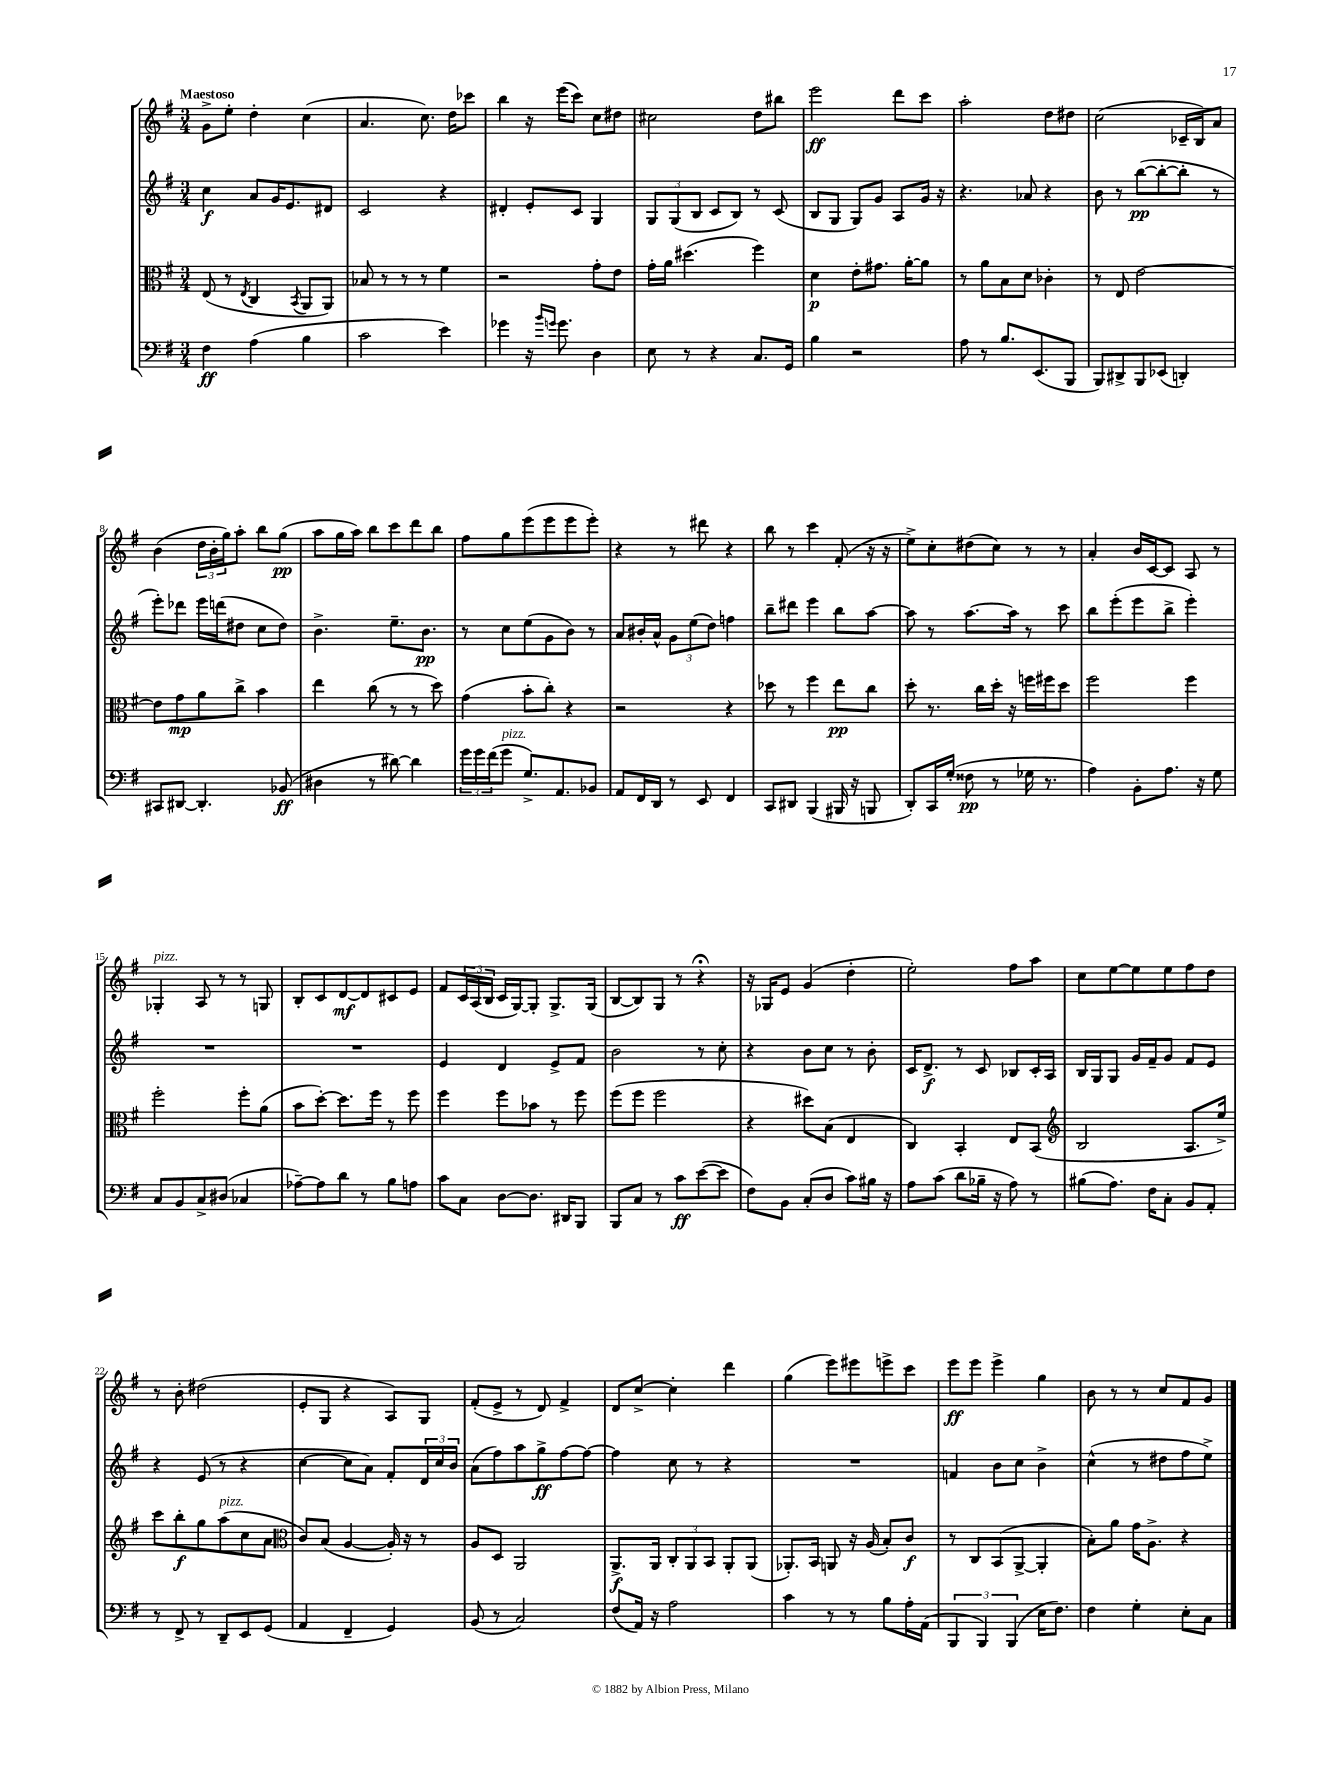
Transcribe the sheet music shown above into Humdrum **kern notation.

**kern	**dynam	**kern	**dynam	**kern	**dynam	**kern	**dynam
*part4	*part4	*part3	*part3	*part2	*part2	*part1	*part1
*staff4	*staff4	*staff3	*staff3	*staff2	*staff2	*staff1	*staff1
*clefF4	*	*clefC3	*	*clefG2	*	*clefG2	*
*k[f#]	*	*k[f#]	*	*k[f#]	*	*k[f#]	*
*M3/4	*	*M3/4	*	*M3/4	*	*M3/4	*
=1	=1	=1	=1	=1	=1	=1	=1
!	!	!	!	!	!	!LO:TX:a:B:t=Maestoso	!
4F#\	ff	(8E/	.	4cc\	f	8g^\L	.
.	.	8r	.	.	.	8ee'\J	.
.	.	8qE/	.	.	.	.	.
(4A\	.	4C/	.	8a/L	.	4dd'\	.
.	.	.	.	16g/K	.	.	.
.	.	.	.	8.e/	.	.	.
.	.	8qBB/	.	.	.	.	.
4B\	.	8AA/L	.	.	.	(4cc\	.
.	.	8AA/J)	.	8d#X/J	.	.	.
=2	=2	=2	=2	=2	=2	=2	=2
2c\	.	8B-X/	.	2c/	.	4.a/	.
.	.	8r	.	.	.	.	.
.	.	8r	.	.	.	.	.
.	.	8r	.	.	.	8.cc\)	.
4e\)	.	4f#\	.	4r	.	.	.
.	.	.	.	.	.	16dd\KL	.
.	.	.	.	.	.	8ccc-X\J	.
=3	=3	=3	=3	=3	=3	=3	=3
4g-X\	.	2r	.	4d#X'/	.	4bb\	.
16r	.	.	.	8e'/L	.	16r	.
16qqb/LL	.	.	.	.	.	.	.
16qqgn/JJ	.	.	.	.	.	.	.
8.g\	.	.	.	.	.	(16eee\KL	.
.	.	.	.	8c/J	.	8ccc\J)	.
4D\	.	8g'\L	.	4G/	.	8cc\L	.
.	.	8e\J	.	.	.	8dd#X\J	.
=4	=4	=4	=4	=4	=4	=4	=4
8E\	.	16g'\LL	.	12G/L	.	2cc#X\	.
.	.	16a\JJ	.	.	.	.	.
.	.	.	.	(12G/	.	.	.
8r	.	(4.dd#X\	.	.	.	.	.
.	.	.	.	12B/J	.	.	.
4r	.	.	.	8c/L	.	.	.
.	.	.	.	8B/J)	.	.	.
8.C/L	.	4ff#\)	.	8r	.	8dd\L	.
.	.	.	.	(8c/	.	8bb#X\J	.
16GG/Jk	.	.	.	.	.	.	.
=5	=5	=5	=5	=5	=5	=5	=5
4B\	.	4d\	p	8B/L	.	2eee\	ff
.	.	.	.	8G/J	.	.	.
2r	.	8e'\L	.	8G/L)	.	.	.
.	.	8.g#X\J	.	8g/J	.	.	.
.	.	.	.	8A/L	.	8ddd\L	.
.	.	[16a'\KL	.	.	.	.	.
.	.	8a\J]	.	16g/Jk	.	8ccc\J	.
.	.	.	.	16r	.	.	.
=6	=6	=6	=6	=6	=6	=6	=6
8A\	.	8r	.	4.r	.	2aa'\	.
8r	.	8a\L	.	.	.	.	.
8.B/L	.	8B\	.	.	.	.	.
.	.	8d\J	.	8a-X/	.	.	.
(8.EE/	.	.	.	.	.	.	.
.	.	4c-X'\	.	4r	.	8dd\L	.
8BBB/J	.	.	.	.	.	8dd#X\J	.
=7	=7	=7	=7	=7	=7	=7	=7
8BBB/L)	.	8r	.	8b\	.	(2cc\	.
8DD#X^/	.	8E/	.	8r	.	.	.
8BBB/	.	[2e\	.	([8bb\L	pp	.	.
(8EE-X/J	.	.	.	8bb'\_	.	.	.
4DDn'/)	.	.	.	8bb'\J]	.	16c-X~/LL	.
.	.	.	.	.	.	16B/J)	.
.	.	.	.	8r	.	8a/J	.
!!LO:LB:g=z
=8	=8	=8	=8	=8	=8	=8	=8
8CC#X/L	.	8e\L]	.	8eee'\L)	.	(4b\	.
[8DD#X/J	.	8g\	mp	8ddd-X\J	.	.	.
4.DD#'/]	.	8a\	.	16eee\LL	.	24dd\LL	.
.	.	.	.	.	.	24b'\	.
.	.	.	.	(16dddn\J	.	.	.
.	.	.	.	.	.	24gg\J)	.
.	.	8cc^\J	.	8dd#X\J	.	8aa'\J	.
.	.	4b\	.	8cc\L	.	8bb\L	.
(8BB-X/	ff	.	.	8dd#\J)	.	(8gg\J	pp
=9	=9	=9	=9	=9	=9	=9	=9
4D#X\	.	4ee\	.	4.b^\	.	8aa\L	.
.	.	.	.	.	.	16gg\L	.
.	.	.	.	.	.	16aa\JJ)	.
8r	.	(8cc\	.	.	.	8bb\L	.
[8d#X\)	.	8r	.	8.ee~\L	.	8ccc\	.
4d#\]	.	8r	.	.	.	8ddd\	.
.	.	.	.	8.b\J	pp	.	.
.	.	8dd\)	.	.	.	8bb\J	.
=10	=10	=10	=10	=10	=10	=10	=10
24g\LL	.	(4g\	.	8r	.	8ff#\L	.
24g\	.	.	.	.	.	.	.
(24f#\J	.	.	.	.	.	.	.
!LO:TX:a:i:t=pizz.	!	!	!	!	!	!	!
8g\J	.	.	.	8cc\L	.	8gg\	.
8.G^/L)	.	8b'\L	.	(8ee\	.	(8eee\	.
.	.	8cc'\J)	.	8g\	.	8eee\	.
8.AA/	.	.	.	.	.	.	.
.	.	4r	.	8b\J)	.	8eee\	.
8BB-X/J	.	.	.	8r	.	8eee'\J)	.
=11	=11	=11	=11	=11	=11	=11	=11
8AA/L	.	2r	.	8a/L	.	4r	.
16FF#/L	.	.	.	16b#X'/L	.	.	.
16DD/JJ	.	.	.	16a^^/JJ	.	.	.
8r	.	.	.	12g\L	.	8r	.
.	.	.	.	(12ee\	.	.	.
8EE/	.	.	.	.	.	8ddd#X\	.
.	.	.	.	12dd\J)	.	.	.
4FF#/	.	4r	.	4ffn\	.	4r	.
=12	=12	=12	=12	=12	=12	=12	=12
8CC/L	.	8dd-X\	.	8bb~\L	.	8bb\	.
8DD#X/J	.	8r	.	8ddd#X\J	.	8r	.
(4BBB/	.	4ff#\	.	4eee\	.	4ccc\	.
16BBB#X/	.	8ee\L	pp	8bb\L	.	(8f#'/	.
16r	.	.	.	.	.	.	.
8BBBn/	.	8cc\J	.	[8aa\J	.	16r	.
.	.	.	.	.	.	16r	.
=13	=13	=13	=13	=13	=13	=13	=13
8DD'/L)	.	8dd'\	.	8aa\]	.	8ee^\L)	.
16CC/L	.	8.r	.	8r	.	8cc'\	.
(16G'/JJ	.	.	.	.	.	.	.
8F##X\	pp	.	.	[8.aa\L	.	(8dd#X\	.
.	.	16cc\LL	.	.	.	.	.
8r	.	16dd'\JJ	.	.	.	8cc\J)	.
.	.	16r	.	16aa\Jk]	.	.	.
16G-X\	.	16ffn\LL	.	8r	.	8r	.
8.r	.	16ff#X\J	.	.	.	.	.
.	.	8dd\J	.	8ccc\	.	8r	.
=14	=14	=14	=14	=14	=14	=14	=14
4A\)	.	2ff#\	.	8bb\L	.	4a'/	.
.	.	.	.	(8eee'\	.	.	.
8BB'\L	.	.	.	8eee\	.	16b/LL	.
.	.	.	.	.	.	[16c/J	.
8.A\J	.	.	.	8bb^\J	.	8c/J]	.
.	.	4ff#\	.	4eee'\)	.	8A/	.
16r	.	.	.	.	.	.	.
8G\	.	.	.	.	.	8r	.
!!LO:LB:g=z
=15	=15	=15	=15	=15	=15	=15	=15
!	!	!	!	!	!	!LO:TX:a:i:t=pizz.	!
8C/L	.	2ff#'\	.	2.r	.	4G-X'/	.
8BB/	.	.	.	.	.	.	.
8C^/	.	.	.	.	.	8A/	.
(8D#X/J	.	.	.	.	.	8r	.
4C-X/	.	8ff#'\L	.	.	.	8r	.
.	.	(8a\J	.	.	.	8Gn/	.
=16	=16	=16	=16	=16	=16	=16	=16
[8A-X~\L)	.	8b\L	.	2.r	.	8B'/L	.
8A-\]	.	[8dd'\J)	.	.	.	8c/	.
8d\J	.	8.dd\L]	.	.	.	[8d/	mf
8r	.	.	.	.	.	8d/]	.
.	.	16ff#\Jk	.	.	.	.	.
8B\L	.	8r	.	.	.	8c#X/	.
8An\J	.	8ff#\	.	.	.	8e/J	.
=17	=17	=17	=17	=17	=17	=17	=17
8c\L	.	4ff#\	.	4e/	.	8f#/L	.
8C\J	.	.	.	.	.	24c/L	.
.	.	.	.	.	.	(24A/	.
.	.	.	.	.	.	24B/JJ	.
[8D\L	.	8ff#\L	.	4d/	.	16c/LL	.
.	.	.	.	.	.	[16G/J)	.
8.D\J]	.	8b-X\J	.	.	.	8G'/J]	.
.	.	8r	.	8e^/L	.	8.G^/L	.
16DD#X/KL	.	.	.	.	.	.	.
8BBB/J	.	8ff#\	.	8f#/J	.	.	.
.	.	.	.	.	.	(16G/Jk	.
=18	=18	=18	=18	=18	=18	=18	=18
8BBB/L	.	(8ff#\L	.	2b\	.	[8B/L	.
8C/J	.	8ff#\J	.	.	.	8B/])	.
8r	.	2ff#\	.	.	.	8G/J	.
8c\L	ff	.	.	.	.	8r	.
([8e\	.	.	.	8r	.	4r;<	.
8e\J]	.	.	.	8cc'\	.	.	.
=19	=19	=19	=19	=19	=19	=19	=19
8F#\L)	.	4r	.	4r	.	16r	.
.	.	.	.	.	.	16G-X/KL	.
8BB\J	.	.	.	.	.	8e/J	.
(8C'/L	.	8dd#X\L)	.	8b\L	.	(4g/	.
8D/J	.	(8B\J	.	8cc\J	.	.	.
8c\L)	.	4E/	.	8r	.	4dd'\	.
16B#X\Jk	.	.	.	8b'\	.	.	.
16r	.	.	.	.	.	.	.
=20	=20	=20	=20	=20	=20	=20	=20
8A\L	.	4C/)	.	16c/KL	.	2ee'\)	.
.	.	.	.	8.d^/J	f	.	.
(8c\J	.	.	.	.	.	.	.
8d\L	.	4BB'/	.	8r	.	.	.
16B-X~\Jk	.	.	.	8c/	.	.	.
16r	.	.	.	.	.	.	.
8A\)	.	8E/L	.	8B-X/L	.	8ff#\L	.
8r	.	(8BB/J	.	16c'/L	.	8aa\J	.
.	.	.	.	16A/JJ	.	.	.
=21	=21	=21	=21	=21	=21	=21	=21
*	*	*clefG2	*	*	*	*	*
(8B#X\L	.	2B/	.	16B/LL	.	8cc\L	.
.	.	.	.	16G/J	.	.	.
8.A\J)	.	.	.	8G/J	.	[8ee\	.
.	.	.	.	16g/LL	.	8ee\]	.
16F#\KL	.	.	.	16f#~/J	.	.	.
8C'\J	.	.	.	8g/J	.	8ee\	.
8BB/L	.	8.A/L	.	8f#/L	.	8ff#\	.
8AA'/J	.	.	.	8e/J	.	8dd\J	.
.	.	16ee^/Jk)	.	.	.	.	.
!!LO:LB:g=z
=22	=22	=22	=22	=22	=22	=22	=22
8r	.	8ccc\L	.	4r	.	8r	.
8FF#^/	.	8bb'\	f	.	.	8b'\	.
8r	.	8gg\	.	(8e/	.	(2dd#X\	.
!	!	!LO:TX:a:i:t=pizz.	!	!	!	!	!
8DD~/L	.	(8aa\	.	8r	.	.	.
8EE/	.	8cc\	.	4r	.	.	.
(8GG/J	.	8a\J	.	.	.	.	.
=23	=23	=23	=23	=23	=23	=23	=23
*	*	*clefC3	*	*	*	*	*
4AA/	.	8c/L)	.	[4cc\	.	8e'/L	.
.	.	(8B/J	.	.	.	8G/J	.
4FF#~/	.	[4A/	.	8cc\L]	.	4r	.
.	.	.	.	8a\J)	.	.	.
4GG/)	.	16A'/])	.	8f#'/L	.	8A/L)	.
.	.	16r	.	.	.	.	.
.	.	8r	.	24d/L	.	8G/J	.
.	.	.	.	24cc/	.	.	.
.	.	.	.	24b/JJ	.	.	.
=24	=24	=24	=24	=24	=24	=24	=24
(8BB/	.	8A/L	.	(8a\L	.	(8f#'/L	.
8r	.	8D/J	.	8ff#\)	.	8e^/J	.
2C/)	.	2AA/	.	8aa\	.	8r	.
.	.	.	.	8gg^\	ff	8d/)	.
.	.	.	.	[8ff#\	.	4f#^/	.
.	.	.	.	8ff#\J_	.	.	.
=25	=25	=25	=25	=25	=25	=25	=25
(8F#/L	.	8.AA^/L	f	4ff#\]	.	8d/L	.
16AA/Jk)	.	.	.	.	.	[8cc^/J	.
16r	.	16AA/Jk	.	.	.	.	.
2A\	.	12C'/L	.	8cc\	.	4cc'\]	.
.	.	12AA/	.	.	.	.	.
.	.	.	.	8r	.	.	.
.	.	12BB/J	.	.	.	.	.
.	.	8AA'/L	.	4r	.	4ddd\	.
.	.	(8AA/J	.	.	.	.	.
=26	=26	=26	=26	=26	=26	=26	=26
4c\	.	8.AA-X'/L)	.	2.r	.	(4gg\	.
.	.	16BB/Jk	.	.	.	.	.
8r	.	8AAn/	.	.	.	8eee\L)	.
8r	.	16r	.	.	.	8eee#X\	.
.	.	(16A/	.	.	.	.	.
8B\L	.	8B'/L)	.	.	.	8eeen^\	.
16A'\L	.	8c/J	f	.	.	8ccc\J	.
(16AA\JJ	.	.	.	.	.	.	.
=27	=27	=27	=27	=27	=27	=27	=27
6BBB/	.	8r	.	4fn/	.	8eee\L	ff
.	.	8C/L	.	.	.	8eee\J	.
6BBB/)	.	.	.	.	.	.	.
.	.	(8BB/	.	8b\L	.	4eee^\	.
(6BBB/	.	.	.	.	.	.	.
.	.	[8AA^/J	.	8cc\J	.	.	.
16E\KL	.	4AA'/]	.	4b^\	.	4gg\	.
8.F#\J)	.	.	.	.	.	.	.
=28	=28	=28	=28	=28	=28	=28	=28
4F#\	.	8B'\L)	.	(4cc^^\	.	8b\	.
.	.	8a\J	.	.	.	8r	.
4G'\	.	16g\KL	.	8r	.	8r	.
.	.	8.A^\J	.	.	.	.	.
.	.	.	.	8dd#X\L	.	8cc/L	.
8E'\L	.	4r	.	8ff#\	.	8f#/	.
8C\J	.	.	.	8ee^\J)	.	8g/J	.
==	==	==	==	==	==	==	==
*-	*-	*-	*-	*-	*-	*-	*-
